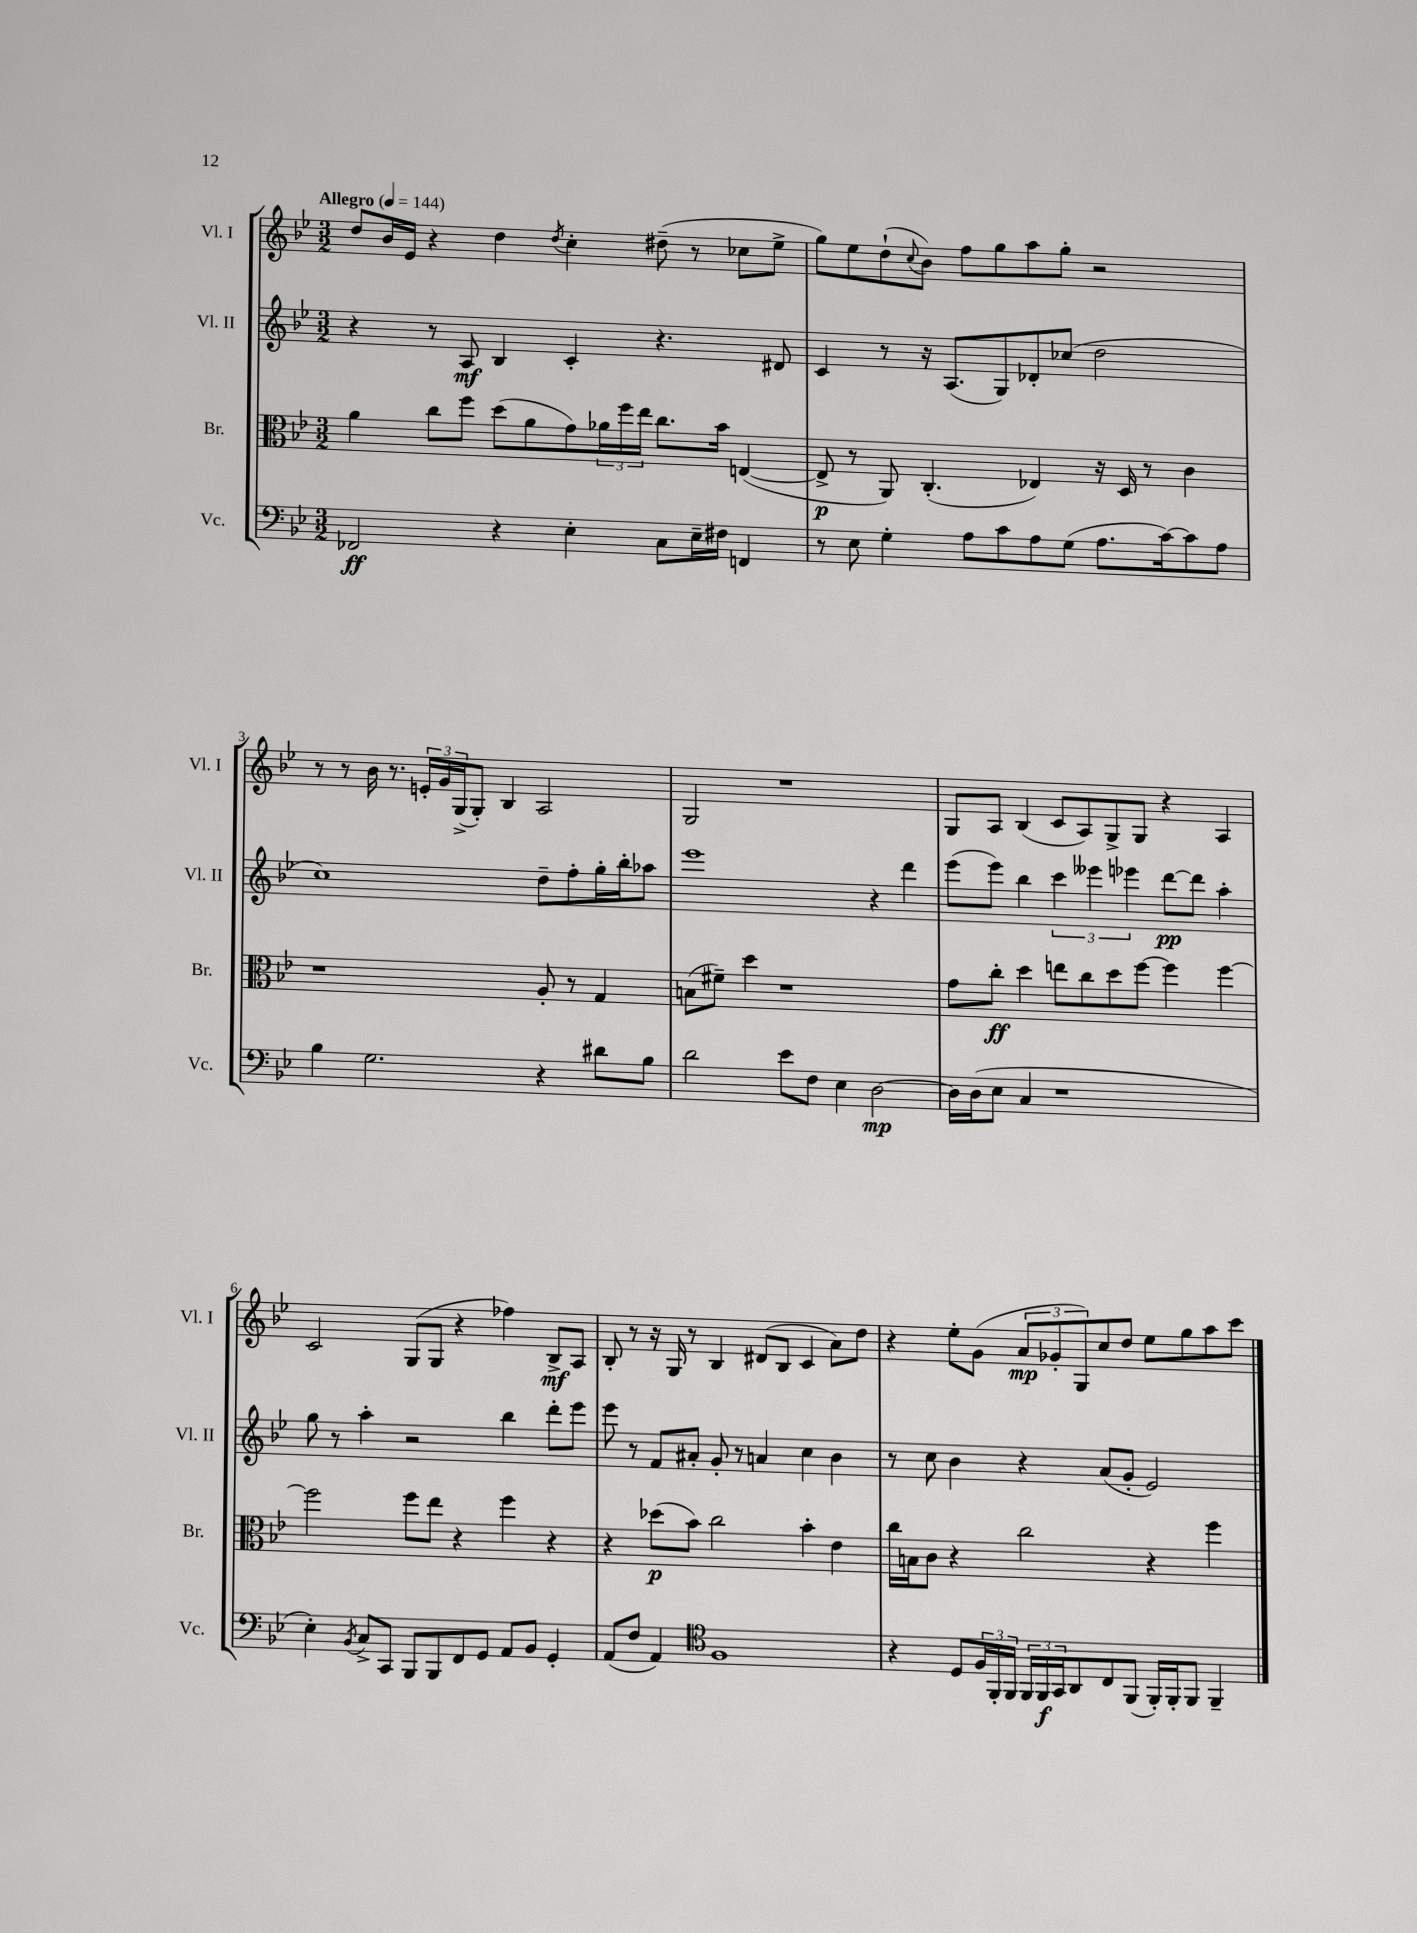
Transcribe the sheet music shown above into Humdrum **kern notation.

**kern	**kern	**kern	**kern
*staff4	*staff3	*staff2	*staff1
*clefF4	*clefC3	*clefG2	*clefG2
*k[b-e-]	*k[b-e-]	*k[b-e-]	*k[b-e-]
*M3/2	*M3/2	*M3/2	*M3/2
*MM144	*MM144	*MM144	*MM144
2FF-/	4a\	4r	8dd/L
.	.	.	16b-/L
.	.	.	16e-/JJ
.	8cc\L	8r	4r
.	8ff\J	8A/	.
4r	(8dd\L	4B-/	4dd\
.	8a\	.	.
.	.	.	8qdd/
4E-'\	8g\)	4c'/	4cc'\
.	24a-\L	.	.
.	24ff\	.	.
.	24ee-\JJ	.	.
8C\L	8.cc\L	4.r	(8dd#~\
16E-~\L	.	.	8r
16F#\JJ	16b-\Jk	.	.
4FF/	([4E/	.	8cc-\L
.	.	8d#/	8ee-^\J
=	=	=	=
8r	8E^/]	4c/	8gg\L)
8E-\	8r	.	8ee-\
4G'\	8AA/)	8r	(8dd`\
.	.	.	8qqcc/
.	(4.C'/	16r	8b-\J)
.	.	(8.A/L	.
8A\L	.	.	8ff\L
8c\	.	8G/)	8gg\
8A\	4E-/)	8d-'/	8aa\
(8G\J	.	(8cc-/J	8gg'\J
8.A\L	16r	2dd\	2r
.	16D/	.	.
.	8r	.	.
[16c\k)	.	.	.
8c\]	4c\	.	.
8A\J	.	.	.
=	=	=	=
4B-\	1r	1cc)	8r
.	.	.	8r
2.G\	.	.	16b-\
.	.	.	8.r
.	.	.	24e'/LL
.	.	.	24g/
.	.	.	(24G^/J
.	.	.	8G'/J)
.	.	.	4B-/
4r	8A'/	8dd~\L	2A/
.	8r	8ff'\	.
8d#\L	4G/	16gg'\L	.
.	.	16bb-'\J	.
8B-\J	.	8aa-\J	.
=	=	=	=
2d\	(8B\L	1eee-	2G/
.	8f#~\J)	.	.
.	4dd\	.	.
8e-\L	1r	.	1r
8F\J	.	.	.
4E-\	.	.	.
[2D\	.	4r	.
.	.	4ddd\	.
=	=	=	=
16D\]LL	8g\L	(8eee-\L	8G/L
(16D\J	.	.	.
8E-\J	8cc'\J	8eee-\J)	8A/J
4C/	4dd\	4bb-\	(4B-/
1r	8ee\L	6ccc\	8c/L
.	8cc\	.	8A/)
.	.	6eee--\	.
.	8dd\	.	8G^/
.	.	6eee-\	.
.	[8ff\J	.	8G/J
.	4ff\]	[8ddd\L	4r
.	.	8ddd\]J	.
.	[4ff\	4aa'\	4A/
=	=	=	=
4E-'\)	2ff\]	8gg\	2c/
.	.	8r	.
8qBB-/	.	.	.
8C^/L	.	4aa'\	.
8CC/J	.	.	.
8BBB-/L	8ff\L	2r	(8G/L
8BBB-/	8ee-\J	.	8G/J
8FF/	4r	.	4r
8GG/J	.	.	.
8AA/L	4ff\	4bb-\	4ff-\)
8BB-/J	.	.	.
4GG'/	4r	8ddd'\L	8B-^/L
.	.	8eee-\J	8A/J
=	=	=	=
(8AA/L	4r	8eee-\	8B-'/
8F/J	.	8r	8r
4AA/)	(8dd-\L	8f/L	16r
.	.	.	16G/
.	8b-\J)	8a#'/J	8r
*clefC4	*	*	*
1F	2cc\	8g'/	4B-/
.	.	8r	.
.	.	4a/	(8d#/L
.	.	.	8B-/J
.	4b-'\	4cc\	4c/
.	4e-\	4b-\	8a\L)
.	.	.	8dd\J
=	=	=	=
4r	16cc\LL	8r	4r
.	16B\J	.	.
.	8c\J	8cc\	.
8D/L	4r	4b-\	8ee-'\L
24F/L	.	.	(8g\J
24FF'/	.	.	.
24FF/JJ	.	.	.
24FF/LL	2cc\	4r	12a/L
24FF/	.	.	.
24GG/J	.	.	12g-'/
8AA/	.	.	.
.	.	.	12G/)
8C/	.	(8a/L	8cc/
(8FF/J	.	8g'/J	8dd/J
16FF'/LL)	4r	2e-/)	8ee-\L
16FF'/J	.	.	.
8FF/J	.	.	8gg\
4FF~/	4ff\	.	8aa\
.	.	.	8ccc\J
==	==	==	==
*-	*-	*-	*-
